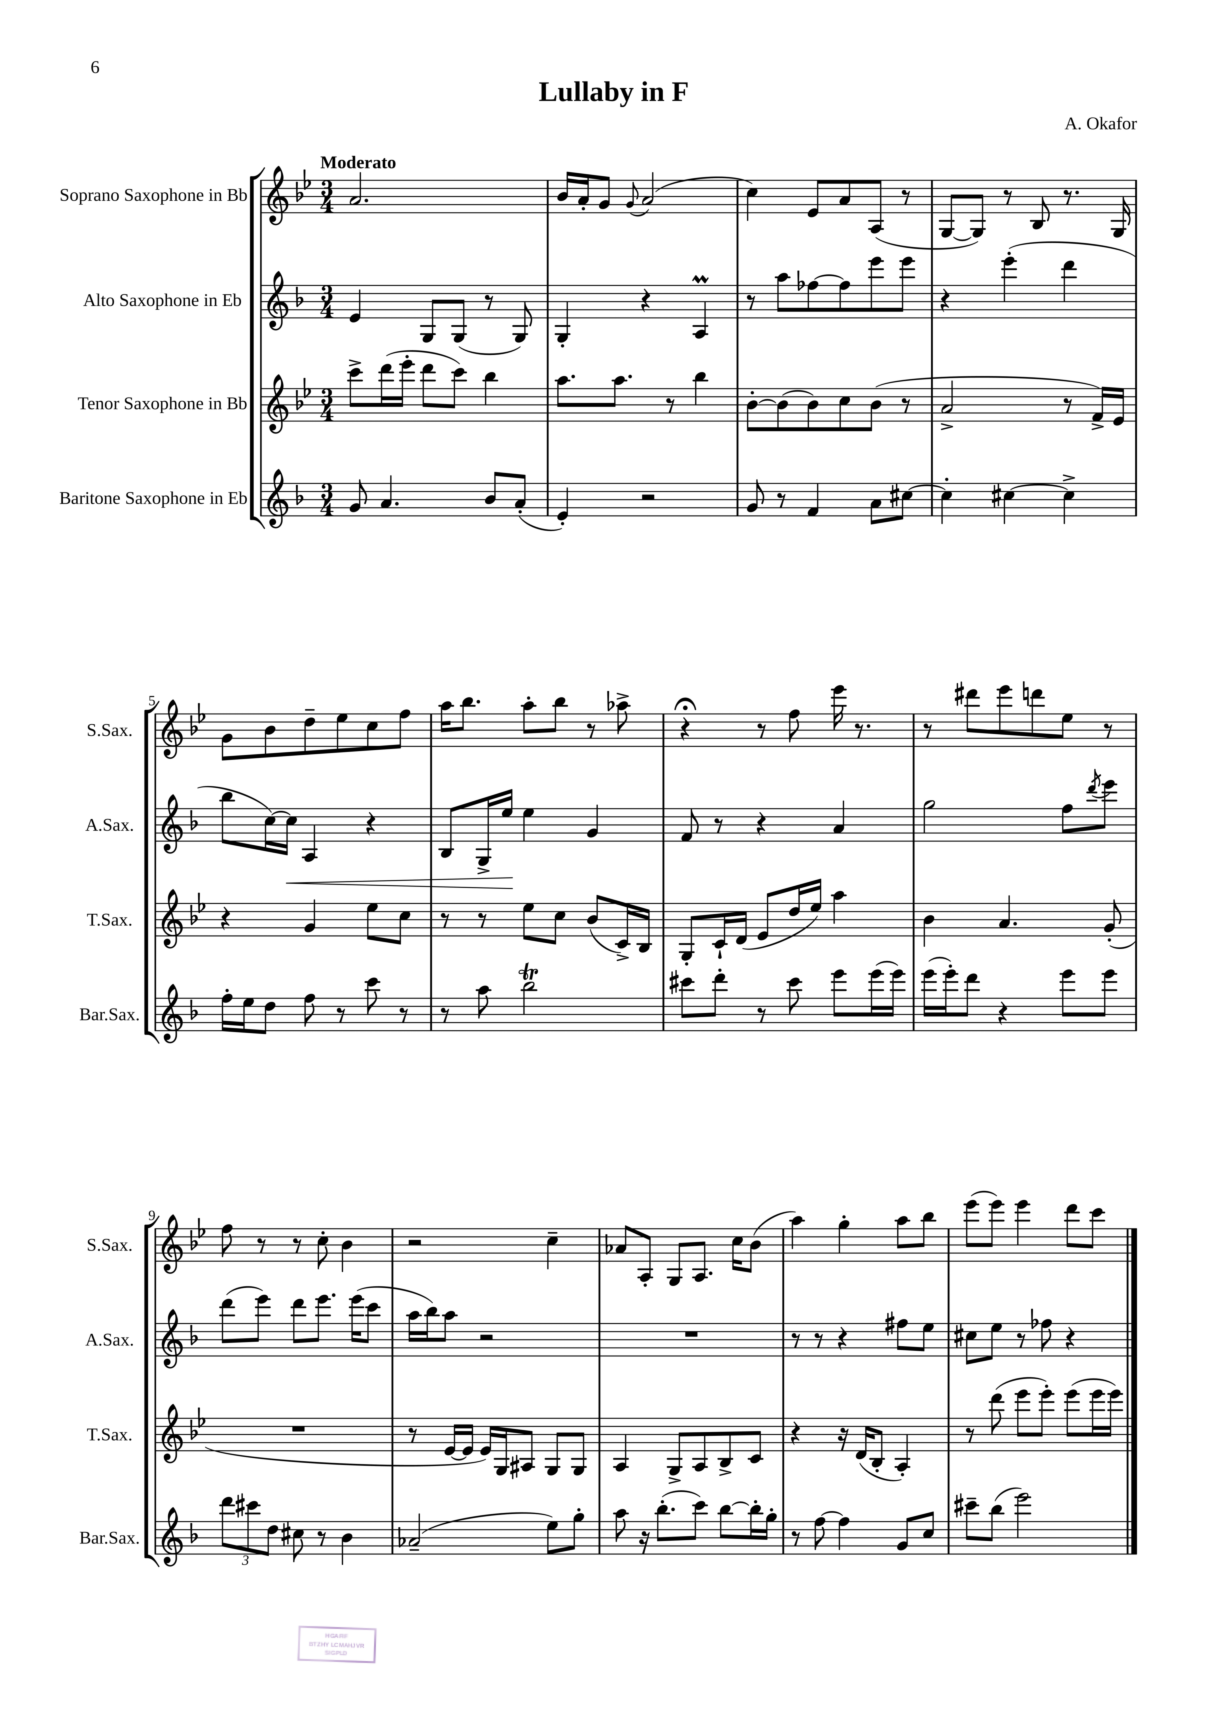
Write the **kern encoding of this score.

**kern	**kern	**kern	**dynam	**kern
*part4	*part3	*part2	*part2	*part1
*staff4	*staff3	*staff2	*staff2	*staff1
*I"Baritone Saxophone in Eb	*I"Tenor Saxophone in Bb	*I"Alto Saxophone in Eb	*	*I"Soprano Saxophone in Bb
*I'Bar.Sax.	*I'T.Sax.	*I'A.Sax.	*	*I'S.Sax.
*clefG2	*clefG2	*clefG2	*	*clefG2
*k[b-]	*k[b-e-]	*k[b-]	*	*k[b-e-]
*M3/4	*M3/4	*M3/4	*	*M3/4
=1	=1	=1	=1	=1
!	!	!	!	!LO:TX:a:B:t=Moderato
8g/	8ccc^\L	4e/	.	2.a/
4.a/	(16ddd\L	.	.	.
.	16eee-'\JJ	.	.	.
.	8ddd\L	8G/L	.	.
.	8ccc\J)	(8G/J	.	.
8b-/L	4bb-\	8r	.	.
(8a'/J	.	8G/)	.	.
=2	=2	=2	=2	=2
4e'/)	8.aa\L	4G'/	.	16b-/LL
.	.	.	.	16a'/J
.	.	.	.	8g/J
.	8.aa\J	.	.	.
.	.	.	.	8qqg/
2r	.	4r	.	(2a/
.	8r	.	.	.
.	4bb-\	4Am/	.	.
=3	=3	=3	=3	=3
8g/	[8b-'\L	8r	.	4cc\)
8r	(8b-\]	8aa\L	.	.
4f/	8b-\)	[8ff-X\	.	8e-/L
.	8cc\	8ff-\]	.	8a/
8a\L	(8b-\J	8eee\	.	(8A/J
[8cc#X\J	8r	8eee\J	.	8r
=4	=4	=4	=4	=4
4cc#'\]	2a^/	4r	.	[8G/L
.	.	.	.	8G/J])
[4cc#X\	.	(4eee'\	.	8r
.	.	.	.	8B-/
4cc#^\]	8r	4ddd\	.	8.r
.	16f^/LL)	.	.	.
.	16e-/JJ	.	.	16G/
!!LO:LB:g=z
=5	=5	=5	=5	=5
16ff'\LL	4r	8bb-\L	.	8g\L
16ee\J	.	.	.	.
8dd\J	.	[16cc\L)	.	8b-\
!	!	!	!LO:HP:b	!
.	.	16cc\JJ]	<	.
8ff\	4g/	4A/	.	8dd~\
8r	.	.	.	8ee-\
8ccc\	8ee-\L	4r	.	8cc\
8r	8cc\J	.	.	8ff\J
=6	=6	=6	=6	=6
8r	8r	8B-/L	.	16aa\KL
.	.	.	.	8.bb-\J
8aa\	8r	16G^/L	.	.
.	.	16ee/JJ	.	.
2bb-T\	8ee-\L	4ee\	[	8aa'\L
.	8cc\J	.	.	8bb-\J
.	(8b-/L	4g/	.	8r
.	16c^/L)	.	.	8aa-X^\
.	16B-/JJ	.	.	.
=7	=7	=7	=7	=7
8ccc#X\L	8G'/L	8f/	.	4r;<
8ddd'\J	16c`/L	8r	.	.
.	(16d/JJ	.	.	.
8r	8e-/L	4r	.	8r
8ccc#\	16dd/L	.	.	8ff\
.	16ee-/JJ)	.	.	.
8eee\L	4aa\	4a/	.	16eee-\
.	.	.	.	8.r
(16eee\L	.	.	.	.
16eee\JJ)	.	.	.	.
=8	=8	=8	=8	=8
(16eee\LL	4b-\	2gg\	.	8r
16eee'\J)	.	.	.	.
8ddd\J	.	.	.	8ddd#X\L
4r	4.a/	.	.	8eee-\
.	.	.	.	8dddn\
8eee\L	.	8ff\L	.	8ee-\J
.	.	8qddd/	.	.
8eee\J	(8g'/	8eee\J	.	8r
!!LO:LB:g=z
=9	=9	=9	=9	=9
12ddd\L	2.r	(8ddd\L	.	8ff\
12ccc#X\	.	.	.	.
.	.	8eee\J)	.	8r
12dd\J	.	.	.	.
8cc#X\	.	8ddd\L	.	8r
8r	.	8.eee\J	.	8cc'\
4b-\	.	.	.	4b-\
.	.	(16eee\KL	.	.
.	.	8ccc\J	.	.
=10	=10	=10	=10	=10
(2a-X~/	8r	16aa\LL	.	2r
.	.	16bb-\J)	.	.
.	[16e-/LL	8aa\J	.	.
.	16e-/JJ]	.	.	.
.	16e-/LL)	2r	.	.
.	16G/J	.	.	.
.	8A#X/J	.	.	.
8ee\L)	8G/L	.	.	4cc~\
8gg'\J	8G/J	.	.	.
=11	=11	=11	=11	=11
8aa\	4A/	2.r	.	8a-X/L
16r	.	.	.	8A'/J
(8.bb-'\L	.	.	.	.
.	8G^/L	.	.	8G/L
8ccc\J)	8A/	.	.	8.A/J
[8bb-\L	8B-^/	.	.	.
.	.	.	.	16cc\KL
16bb-'\L]	8c/J	.	.	(8b-\J
16gg'\JJ	.	.	.	.
=12	=12	=12	=12	=12
8r	4r	8r	.	4aa\)
[8ff\	.	8r	.	.
4ff\]	16r	4r	.	4gg'\
.	(16d/KL	.	.	.
.	8B-'/J	.	.	.
8g/L	4A'/)	8ff#X\L	.	8aa\L
8cc/J	.	8ee\J	.	8bb-\J
=13	=13	=13	=13	=13
8ccc#X~\L	8r	8cc#X\L	.	(8eee-\L
(8bb-\J	(8ddd\	8ee\J	.	8eee-\J)
2eee\)	8eee-\L	8r	.	4eee-\
.	8eee-'\J)	8ff-X\	.	.
.	(8eee-\L	4r	.	8ddd\L
.	16eee-\L	.	.	8ccc\J
.	16eee-\JJ)	.	.	.
==	==	==	==	==
*-	*-	*-	*-	*-
